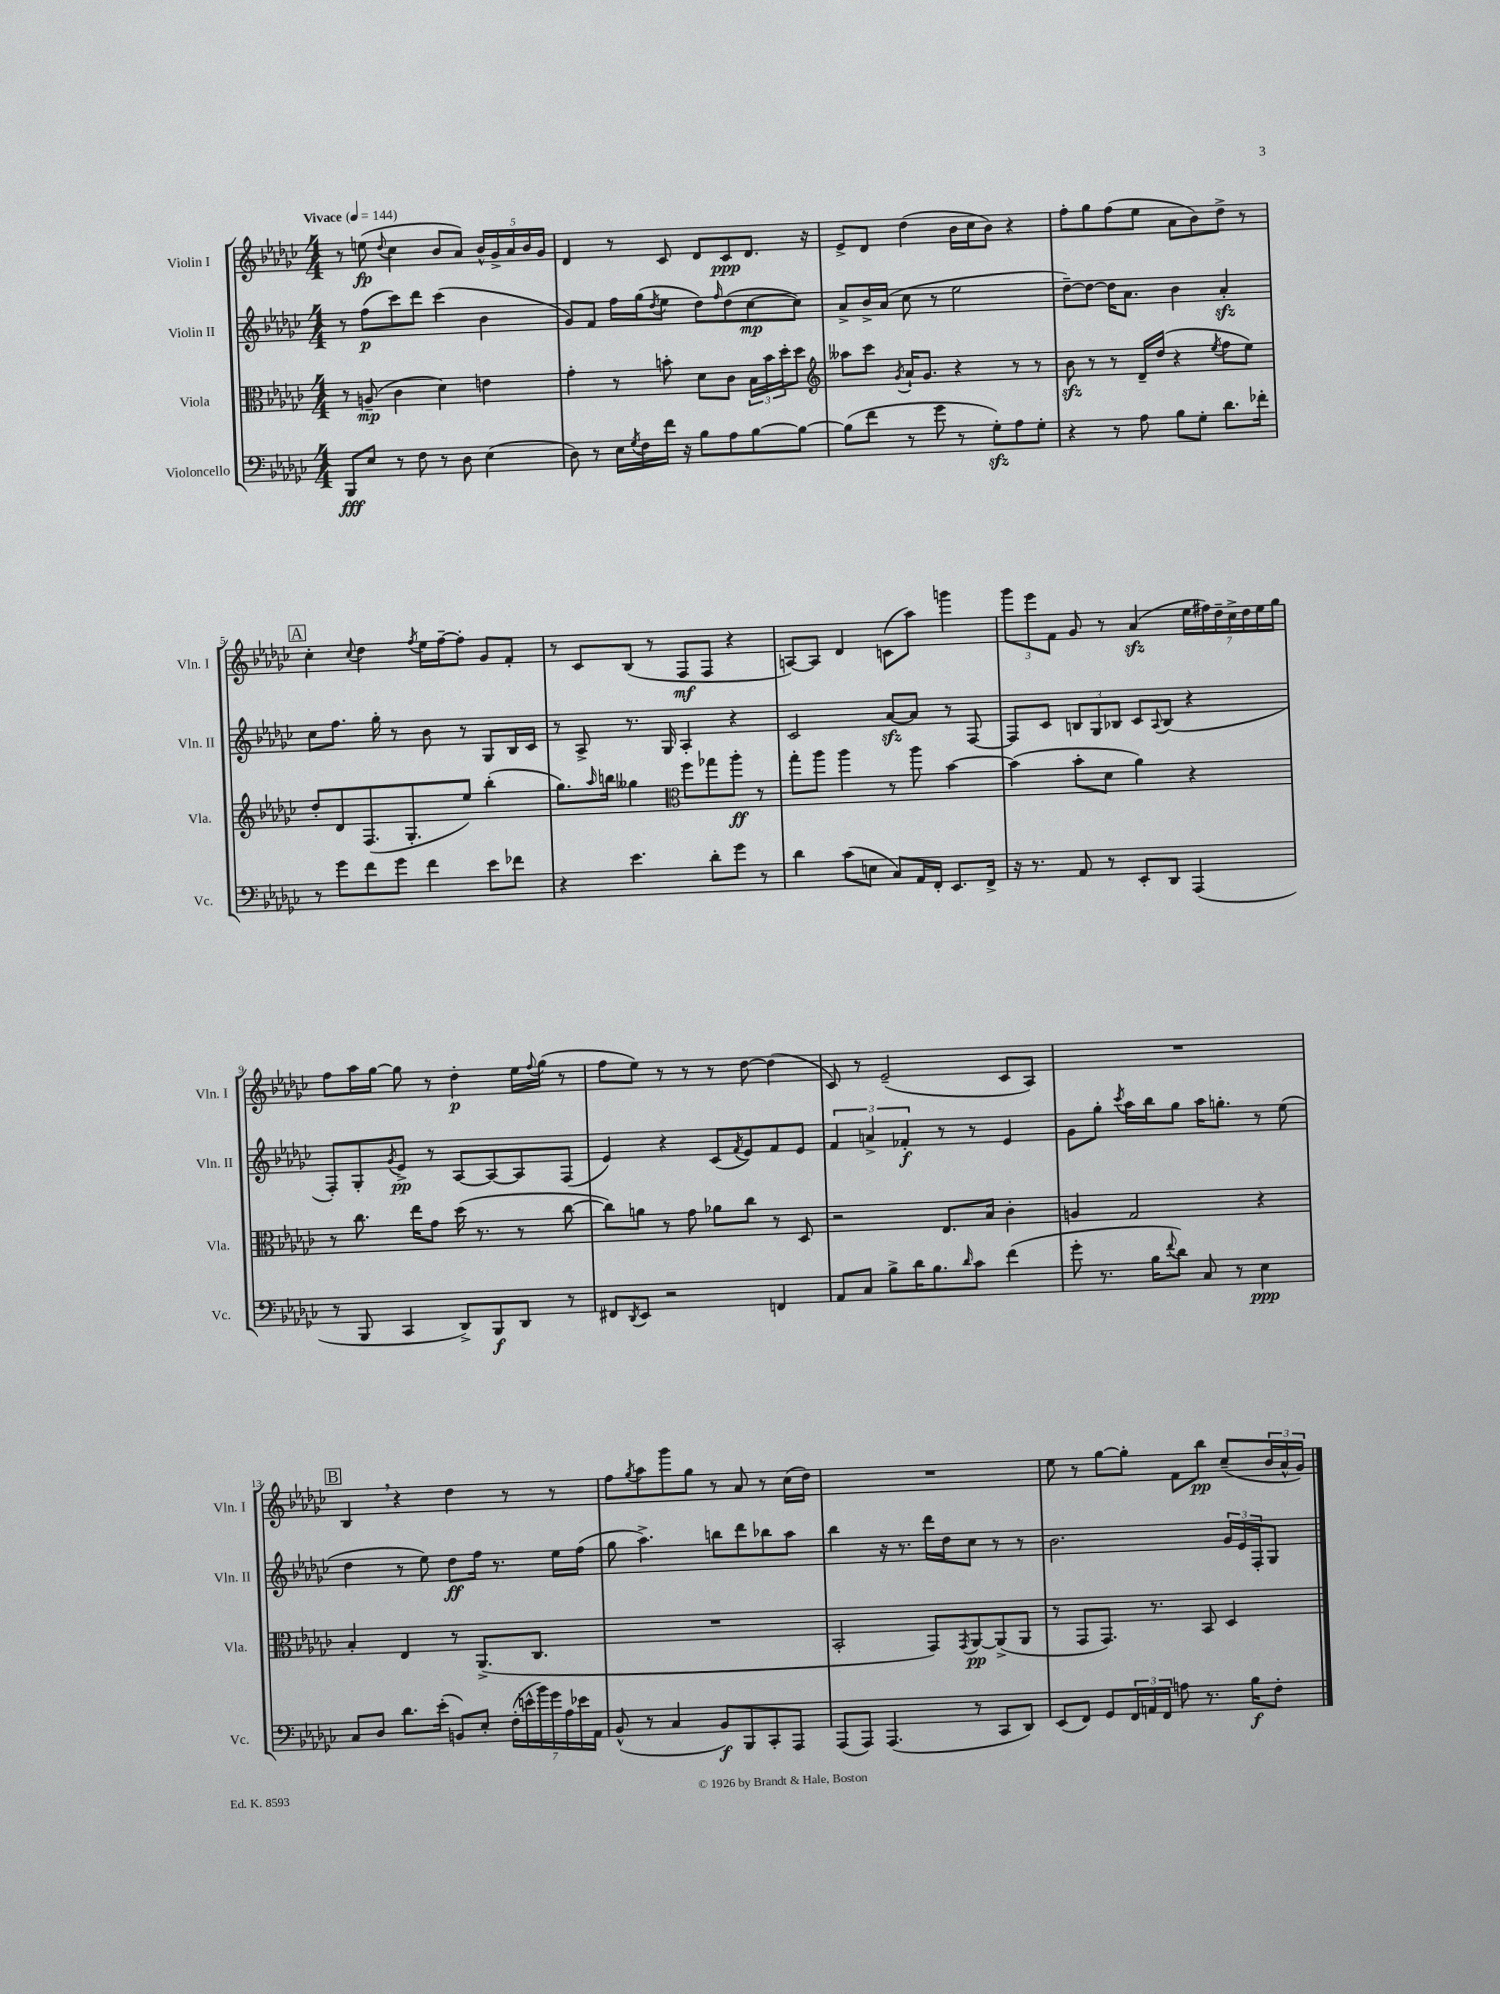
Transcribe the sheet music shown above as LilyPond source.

<<
\new StaffGroup <<
\new Staff = "s0" \with { instrumentName = "Violin I" shortInstrumentName = "Vln. I" } {
    \clef treble \key ges \major \numericTimeSignature \time 4/4 \tempo "Vivace" 4 = 144
    r8 e''8\fp( \appoggiatura { des''8 } ces''4 bes'8 aes'8) \tuplet 5/4 { bes'16-^ ges'16-> aes'16 bes'16 ges'16 } |
    des'4 r8 ces'8 des'8 ces'8\ppp des'8. r16 |
    ees'8-> des'8 des''4( bes'16 ces''16 bes'8) r4 |
    f''8-. ges''8 f''8( ees''8 aes'8 bes'8) des''8-> r8 |
    \mark \markup { \box "A" } ces''4-. \appoggiatura { ces''8 } des''4 \acciaccatura { f''8 } ees''16 f''16~-- f''8-. ges'8 f'8-. |
    r8 ces'8 bes8( r8 f8\mf f8 r4 |
    a8~) a8 des'4 c'8( aes''8) g'''4 |
    \tuplet 3/2 { ges'''8 ees'''8 f'8 } ges'8 r8 aes'4\sfz( \tuplet 7/4 { ees''16 fis''16) des''16-- ces''16-> des''16 ees''16 ges''16 } |
    f''8 aes''16 ges''16~ ges''8 r8 des''4-.\p ees''16 \appoggiatura { f''8 } ges''16( r8 |
    f''8 ees''8) r8 r8 r8 des''8~ des''4( |
    ces'8) r8 ees'2--( ces'8 aes8) |
    R1 |
    \mark \markup { \box "B" } bes4 \breathe r4 des''4 r8 r8 |
    f''8 \acciaccatura { ges''8 } aes''8 ges'''8 ges''8 r8 aes'8 r8 ces''16( des''16) |
    R1 |
    ees''8 r8 ges''8~ ges''8-. f'8 bes''8\pp ces''8--( \tuplet 3/2 { bes'16 aes'16-^ ges'16) } \bar "|." |
}
\new Staff = "s1" \with { instrumentName = "Violin II" shortInstrumentName = "Vln. II" } {
    \clef treble \key ges \major \numericTimeSignature \time 4/4
    r8 f''8\p( ces'''8) des'''8 ces'''4( bes'4 |
    ges'8) f'8 f''16 ges''16( \acciaccatura { des''8 } ees''8 des''8) \grace { f''16 } des''8( ces''8~\mp ces''8) |
    aes'8-> bes'16-> aes'16( ces''8 r8 ees''2 |
    des''8~--) des''8~ des''16 aes'8. bes'4 aes'4-.\sfz |
    \mark \markup { \box "A" } ces''8 f''8. ges''16-. r8 bes'8 r8 ges8 bes16 ces'16 |
    r8 aes8-> r8. ges16 aes4-. r4 |
    ces'2 aes'8~\sfz aes'8 r8 f8~ |
    f8 ces'8 \tuplet 3/2 { b8 ges8 bes8 } ces'8 \appoggiatura { aes8 } bes8( r4 |
    f8-.) ges8-. \acciaccatura { ges'8 } ees'8->\pp r8 aes8~ aes8~ aes8 f8( |
    ees'4) r4 ces'8( \acciaccatura { f'8 } ees'8) f'8 ees'8 |
    \tuplet 3/2 { f'4 a'4-> fes'4-.\f } r8 r8 ees'4 |
    ges'8 ges''8-. \acciaccatura { ces'''8 } aes''16 bes''16 ges''8 aes''16 g''8.-. r8 ees''8( |
    \mark \markup { \box "B" } des''4 r8 ees''8) des''8\ff f''16 r8. ees''16 f''16( |
    ges''8 aes''4.->) b''8 des'''8 bes''8 aes''8 |
    bes''4 r16 r8. des'''16 des''16 ces''8 r8 r8 |
    bes'2. \tuplet 3/2 { ges'16 ees'16 f16-. } ges8 \bar "|." |
}
\new Staff = "s2" \with { instrumentName = "Viola" shortInstrumentName = "Vla." } {
    \clef alto \key ges \major \numericTimeSignature \time 4/4
    r8 a8--\mp( ces'4 des'4) e'4 |
    ges'4-. r8 b'8-. des'8 ces'8 \tuplet 3/2 { bes16 b'16 des''16-. } des''8 |
    \clef treble aeses''8 ces'''8 \acciaccatura { ges'8 } aes'16-! ges'8. r4 r8 r8 |
    bes'8\sfz r8 r8 des'16-- des''16( r4 \acciaccatura { ees''8 } f''8 ees''8) |
    \mark \markup { \box "A" } des''8-. des'8 f8.( ges8.-. ees''8) bes''4-.( |
    ges''8.) \grace { aes''16 } b''16 geses''4 \clef alto f''8 ges''8 aes''8-.\ff r8 |
    ges''8-. aes''8 aes''4 r8 aes''8 bes'4~ |
    bes'4( bes'8-. des'8 aes'4) r4 |
    r8 ces''8. ees''16 ges'8 des''16( r8. r8 ces''8~ |
    ces''8) a'8 r8 ges'8 aes'8 ces''8 r8 des8 |
    r2 ees8. bes16 ces'4-. |
    a4 ges2 r4 |
    \mark \markup { \box "B" } bes4-. ees4 r8 aes,8.->( ces8. |
    R1 |
    bes,2-. ges,8) \acciaccatura { ges,8 } aes,8~\pp aes,8->( aes,8 |
    r8 ges,8 ges,8.) r8. bes,8 des4 \bar "|." |
}
\new Staff = "s3" \with { instrumentName = "Violoncello" shortInstrumentName = "Vc." } {
    \clef bass \key ges \major \numericTimeSignature \time 4/4
    bes,,8\fff ees8 r8 f8 r8 des8 ees4( |
    des8) r8 ees16 \acciaccatura { ges8 } f16 f'16 r16 bes8 aes8 bes8~ bes8~ |
    bes8( f'8 r8 ges'8 r8 ges8-.\sfz) aes8 ges8-. |
    r4 r8 aes8 bes8 ges8-. des'8. fes'16-. |
    \mark \markup { \box "A" } r8 ges'8 f'8 ges'8 f'4 ees'8 fes'8 |
    r4 ees'4. des'8-. ges'8 r8 |
    des'4 ces'8( e8 ces8) aes,16 f,16-. ees,8. f,16-> |
    r16 r8. aes,8 r8 ees,8-. des,8 aes,,4( |
    r8 bes,,8 ces,4 des,8->) bes,,8\f des,8 r8 |
    fis,8 \acciaccatura { des,8 } ees,8 r2 f,4 |
    aes,8 ces8 bes8-> des'16 bes8. \grace { des'16 } ces'8 f'4( |
    ges'8-. r8. bes16 \appoggiatura { f'8 } des'8) ces8 r8 ees4\ppp |
    \mark \markup { \box "B" } ces8 des8 des'8. ees'16-.( b,8) ees8-. \tuplet 7/4 { f16-.( e'16-^ bes'16) ges'16 aes16 ees'16 aes,16 } |
    bes,8-^( r8 ces4 bes,8\f) bes,,8 ces,8-. aes,,8 |
    aes,,8( aes,,8) aes,,4.( r8 ces,8 des,8) |
    ees,8( f,8) ges,8 \tuplet 3/2 { f,16 a,16 f,16 } a8 r8. bes16\f f8-. \bar "|." |
}
>>
>>
